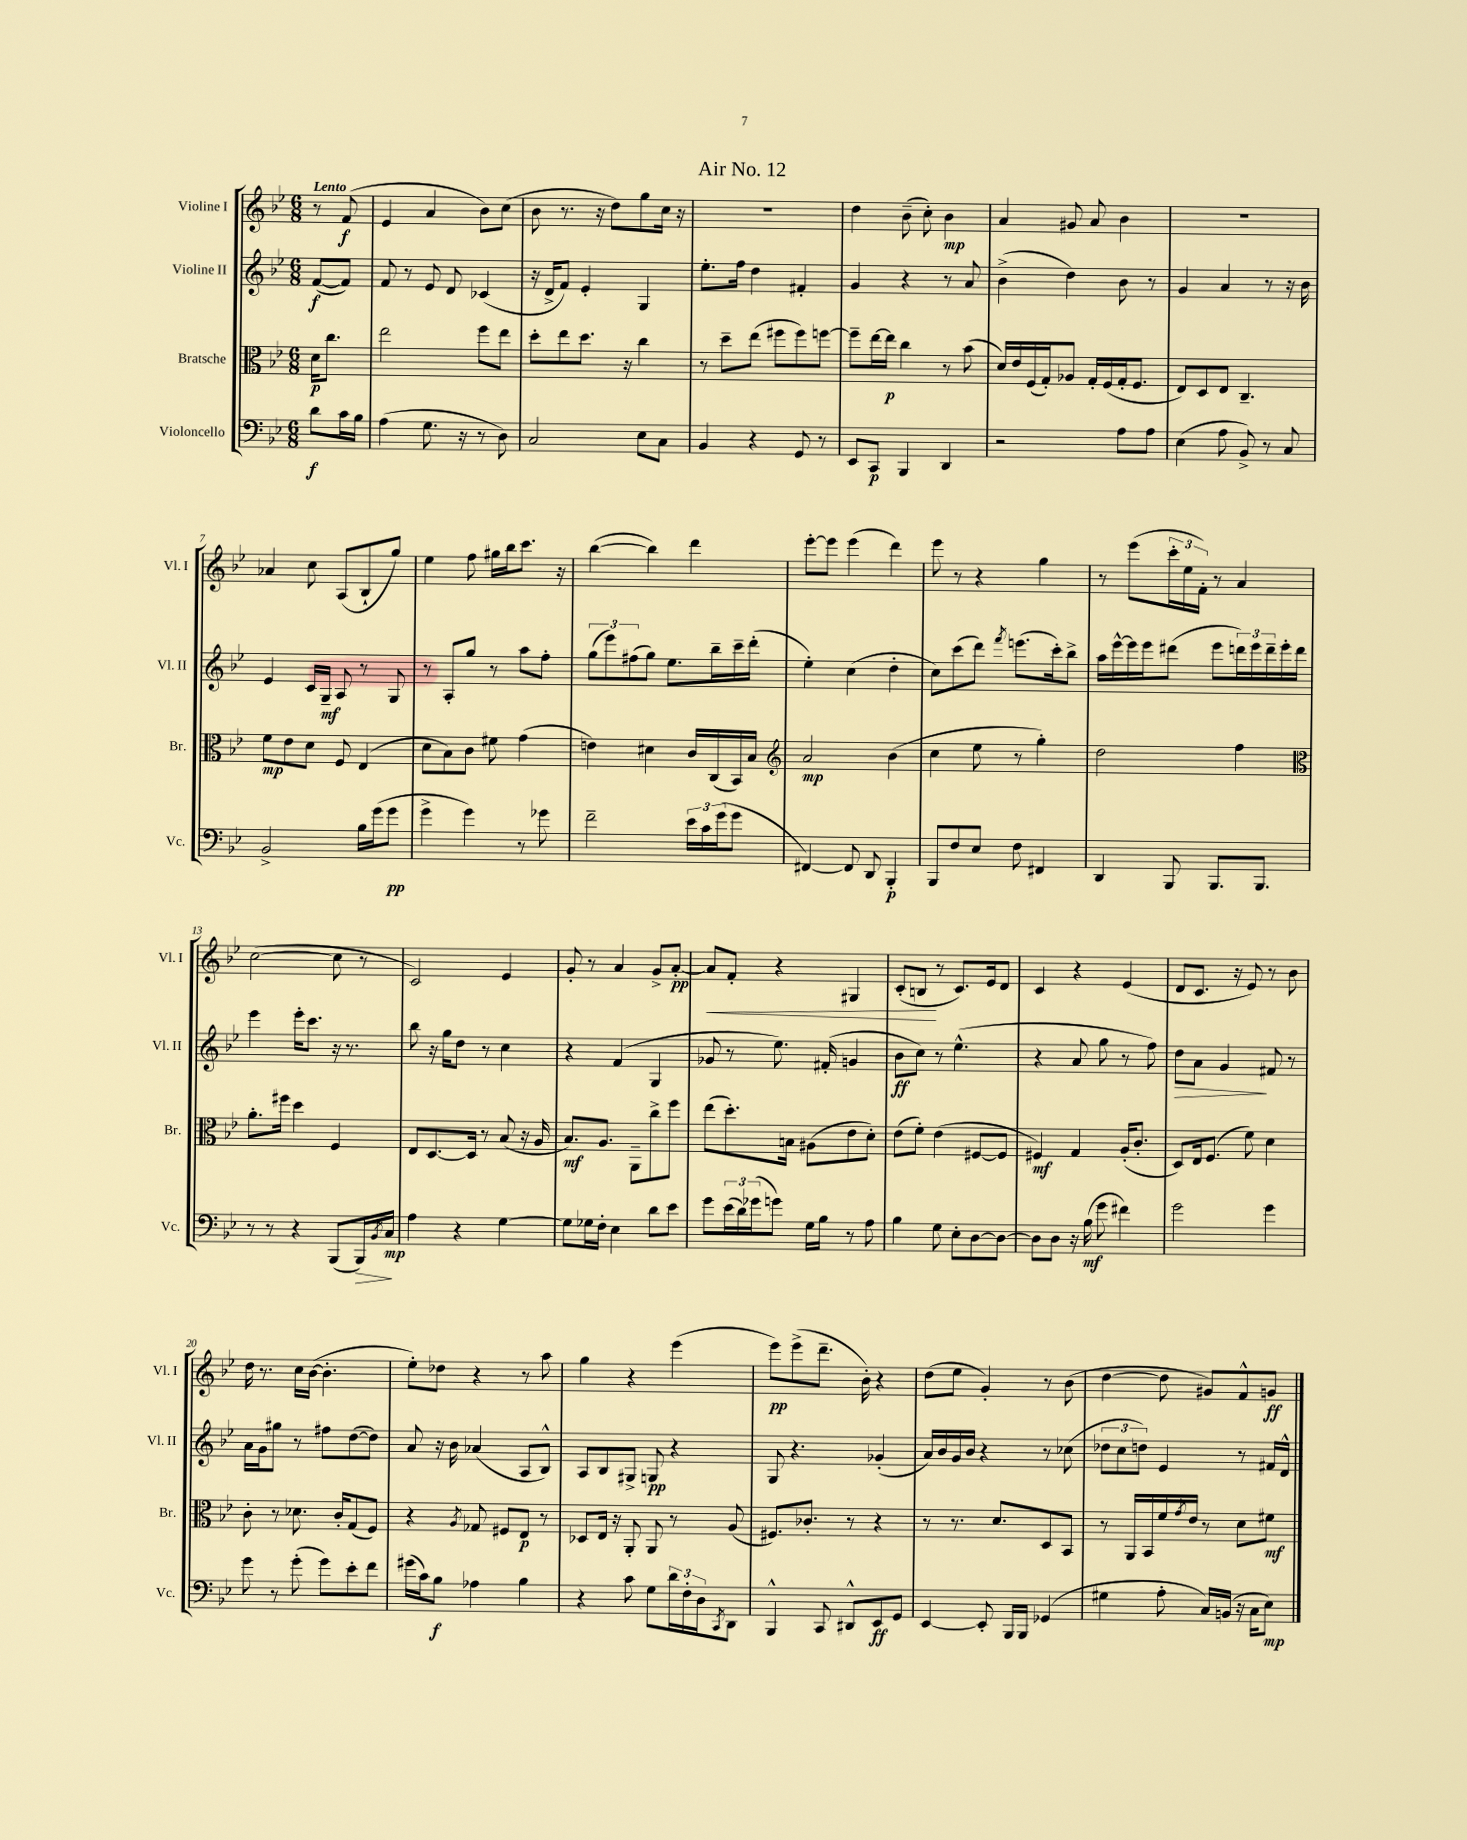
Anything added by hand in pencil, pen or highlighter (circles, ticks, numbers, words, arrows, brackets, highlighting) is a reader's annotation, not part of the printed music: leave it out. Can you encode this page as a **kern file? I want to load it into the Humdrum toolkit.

**kern	**dynam	**kern	**dynam	**kern	**dynam	**kern	**dynam
*part4	*part4	*part3	*part3	*part2	*part2	*part1	*part1
*staff4	*staff4	*staff3	*staff3	*staff2	*staff2	*staff1	*staff1
*I"Violoncello	*	*I"Bratsche	*	*I"Violine II	*	*I"Violine I	*
*I'Vc.	*	*I'Br.	*	*I'Vl. II	*	*I'Vl. I	*
*clefF4	*	*clefC3	*	*clefG2	*	*clefG2	*
*k[b-e-]	*	*k[b-e-]	*	*k[b-e-]	*	*k[b-e-]	*
*M6/8	*	*M6/8	*	*M6/8	*	*M6/8	*
=	=	=	=	=	=	=	=
!	!	!	!	!	!	!LO:TX:a:B:t=Lento	!
8d\L	f	16d\KL	p	([8f/L	f	8r	.
.	.	8.cc\J	.	.	.	.	.
16c\L	.	.	.	8f/J])	.	(8f/	f
16B-\JJ	.	.	.	.	.	.	.
=1	=1	=1	=1	=1	=1	=1	=1
(4A\	.	2ee-\	.	8f/	.	4e-/	.
.	.	.	.	8r	.	.	.
8.G\	.	.	.	8e-/	.	4a/	.
.	.	.	.	8d/	.	.	.
16r	.	.	.	.	.	.	.
8r	.	8ff\L	.	(4c-X/	.	8b-\L)	.
8D\)	.	8ee-\J	.	.	.	(8cc\J	.
=2	=2	=2	=2	=2	=2	=2	=2
2C/	.	8dd'\L	.	16r	.	8b-\	.
.	.	.	.	16d^/KL	.	.	.
.	.	8ee-\	.	8f/J)	.	8.r	.
.	.	8.dd\J	.	4e-'/	.	.	.
.	.	.	.	.	.	16r	.
.	.	.	.	.	.	8dd\L)	.
.	.	16r	.	.	.	.	.
8E-\L	.	4cc\	.	4G/	.	8gg\	.
8C\J	.	.	.	.	.	16cc\Jk	.
.	.	.	.	.	.	16r	.
=3	=3	=3	=3	=3	=3	=3	=3
4BB-/	.	8r	.	8.ee-'\L	.	2.r	.
.	.	8dd~\L	.	.	.	.	.
.	.	.	.	16ff\Jk	.	.	.
4r	.	(8ee-\J	.	4dd\	.	.	.
.	.	8ff#X\L	.	.	.	.	.
8GG/	.	8ff#\)	.	4f#X'/	.	.	.
8r	.	[8ffn\J	.	.	.	.	.
=4	=4	=4	=4	=4	=4	=4	=4
8EE-/L	.	8ff~\L]	.	4g/	.	4dd\	.
8CC/J	p	[16ee-\L	.	.	.	.	.
.	.	16ee-\JJ]	p	.	.	.	.
4BBB-/	.	4cc\	.	4r	.	(8b-~\	.
.	.	.	.	.	.	8cc'\)	.
4DD/	.	8r	.	8r	.	4b-\	mp
.	.	(8b-\	.	8a/	.	.	.
=5	=5	=5	=5	=5	=5	=5	=5
2r	.	16d/LL)	.	(4b-^\	.	4a/	.
.	.	16e-/	.	.	.	.	.
.	.	(16F/	.	.	.	.	.
.	.	16G'/J)	.	.	.	.	.
.	.	8A-X/J	.	4dd\)	.	8g#X/	.
.	.	16G'/LL	.	.	.	8a/	.
.	.	(16F/	.	.	.	.	.
8A\L	.	16G'/J	.	8b-\	.	4b-\	.
.	.	8.F/J	.	.	.	.	.
8A\J	.	.	.	8r	.	.	.
=6	=6	=6	=6	=6	=6	=6	=6
(4E-\	.	8E-/L)	.	4g/	.	2.r	.
.	.	8D/	.	.	.	.	.
8A\	.	8E-/J	.	4a/	.	.	.
8BB-^/)	.	4.C~/	.	.	.	.	.
8r	.	.	.	8r	.	.	.
8C/	.	.	.	16r	.	.	.
.	.	.	.	16b-\	.	.	.
!!LO:LB:g=z
=7	=7	=7	=7	=7	=7	=7	=7
2BB-^/	.	8f\L	mp	4e-/	.	4a-X/	.
.	.	8e-\	.	.	.	.	.
.	.	8d\J	.	16c/LL	.	8cc\	.
.	.	.	.	16G~/JJ	mf	.	.
.	.	8F/	.	8A/	.	(8A/L	.
16B-\LL	.	(4E-/	.	8r	.	8B-`/	.
(16g\J	.	.	.	.	.	.	.
8g\J	pp	.	.	8G/	.	8gg/J)	.
=8	=8	=8	=8	=8	=8	=8	=8
4g^\	.	8d\L	.	8r	.	4ee-\	.
.	.	8B-\)	.	8A'/L	.	.	.
4g\)	.	8c\J	.	8gg/J	.	8ff\	.
.	.	8f#X\	.	8r	.	16gg#X\LL	.
.	.	.	.	.	.	16bb-\J	.
8r	.	(4g\	.	8aa\L	.	8.ccc\J	.
8g-X\	.	.	.	8ff'\J	.	.	.
.	.	.	.	.	.	16r	.
=9	=9	=9	=9	=9	=9	=9	=9
2f~\	.	4en\)	.	(12gg\L	.	([4bb-\	.
.	.	.	.	12eee-\)	.	.	.
.	.	.	.	(12ff#X\	.	.	.
.	.	4d#X\	.	8gg\J)	.	4bb-\])	.
.	.	.	.	8.ee-\L	.	.	.
24e-\LL	.	16c/LL	.	.	.	4ddd\	.
24c\	.	.	.	.	.	.	.
.	.	(16C/	.	16bb-~\L	.	.	.
(24g\J	.	.	.	.	.	.	.
8g\J	.	16BB-/)	.	16ccc~\	.	.	.
.	.	16B-/JJ	.	(16ddd'\JJ	.	.	.
=10	=10	=10	=10	=10	=10	=10	=10
*	*	*clefG2	*	*	*	*	*
[4FF#X/)	.	2a/	mp	4ee-'\)	.	[8eee-'\L	.
.	.	.	.	.	.	8eee-\J]	.
8FF#/]	.	.	.	(4cc\	.	(4eee-\	.
8DD/	.	.	.	.	.	.	.
4BBB-'/	p	(4b-\	.	4dd'\	.	4ddd\)	.
=11	=11	=11	=11	=11	=11	=11	=11
8BBB-/L	.	4cc\	.	8cc\L)	.	8eee-\	.
8F/	.	.	.	(8ccc\	.	8r	.
8E-/J	.	8ee-\	.	8ddd\J)	.	4r	.
.	.	.	.	8qfff/	.	.	.
8F\	.	8r	.	(8.eeen\L	.	.	.
4FF#X/	.	4gg'\)	.	.	.	4gg\	.
.	.	.	.	16ccc'\k)	.	.	.
.	.	.	.	8bb-^\J	.	.	.
=12	=12	=12	=12	=12	=12	=12	=12
4DD/	.	2dd\	.	16aa\LL	.	8r	.
.	.	.	.	[16eee-^^\	.	.	.
.	.	.	.	16eee-\]	.	(8eee-\L	.
.	.	.	.	16eee-\J	.	.	.
8BBB-/	.	.	.	(8ddd#X\J	.	24ccc'\L	.
.	.	.	.	.	.	24ee-\	.
.	.	.	.	.	.	24f'\JJ)	.
8.BBB-/L	.	.	.	8eee-\L	.	8r	.
.	.	4ff\	.	24dddn\L)	.	4a/	.
.	.	.	.	24eee-\	.	.	.
8.BBB-/J	.	.	.	.	.	.	.
.	.	.	.	24ddd~\	.	.	.
.	.	.	.	16eee-'\	.	.	.
.	.	.	.	16ddd\JJ	.	.	.
!!LO:LB:g=z
=13	=13	=13	=13	=13	=13	=13	=13
*	*	*clefC3	*	*	*	*	*
8r	.	8.a'\L	.	4eee-\	.	([2cc\	.
8r	.	.	.	.	.	.	.
.	.	16ff#X\Jk	.	.	.	.	.
4r	.	4dd\	.	16eee-'\KL	.	.	.
.	.	.	.	8.ccc\J	.	.	.
(8BBB-/L	.	4F/	.	16r	.	8cc\]	.
.	.	.	.	8.r	.	.	.
!	!LO:HP:b	!	!	!	!	!	!
16BBB-/L)	>	.	.	.	.	8r	.
8qBB-/	.	.	.	.	.	.	.
16C/JJ	mp	.	.	.	.	.	.
.	]	.	.	.	.	.	.
=14	=14	=14	=14	=14	=14	=14	=14
4A\	.	8E-/L	.	8bb-\	.	2c/)	.
.	.	[8.D/	.	16r	.	.	.
.	.	.	.	16gg\KL	.	.	.
4r	.	.	.	8dd\J	.	.	.
.	.	16D/Jk]	.	.	.	.	.
.	.	8r	.	8r	.	.	.
[4G\	.	(8B-/	.	4cc\	.	4e-/	.
.	.	16r	.	.	.	.	.
.	.	16A/	.	.	.	.	.
=15	=15	=15	=15	=15	=15	=15	=15
8G\L]	.	8.B-/L)	mf	4r	.	8g'/	.
16G-X\L	.	.	.	.	.	8r	.
16F'\JJ	.	8.A/J	.	.	.	.	.
4E-\	.	.	.	(4f/	.	4a/	.
.	.	8AA~\L	.	.	.	.	.
8d\L	.	8cc^\	.	4G/	.	8g^/L	.
8e-\J	.	8ff\J	.	.	.	[8a'/J	pp
=16	=16	=16	=16	=16	=16	=16	=16
!	!	!	!	!	!	!	!LO:HP:b
8g\L	.	(8ee-\L	.	8g-X/	.	8a/L]	<
(24e-\L	.	8.dd'\)	.	8r	.	8f'/J	.
24d\)	.	.	.	.	.	.	.
(24g-X\J	.	.	.	.	.	.	.
8gn\J)	.	.	.	8.ee-\)	.	4r	.
.	.	16Bn\Jk	.	.	.	.	.
16G\LL	.	(8A#X\L	.	.	.	.	.
16B-\JJ	.	.	.	(16f#X'/	.	.	.
8r	.	8e-\	.	4gn/	.	4G#X/	.
8A\	.	8d'\J)	.	.	.	.	.
=17	=17	=17	=17	=17	=17	=17	=17
4B-\	.	(8e-\L	.	8b-\L	ff	(8c'/L	.
.	.	8f'\J)	.	8cc\J)	.	8Bn/J	.
8G\	.	(4e-\	.	8r	.	8r	[
8E-'\L	.	.	.	(4.ee-^^\	.	8.c/L)	.
[8D\	.	[8F#X/L	.	.	.	.	.
.	.	.	.	.	.	16e-/k	.
8D\J_	.	8F#/J]	.	.	.	8d/J	.
=18	=18	=18	=18	=18	=18	=18	=18
8D\L]	.	4F#X/)	mf	4r	.	4c/	.
8D\J	.	.	.	.	.	.	.
16r	.	4G/	.	8a/	.	4r	.
(16B-\	mf	.	.	.	.	.	.
8g\	.	.	.	8gg\	.	.	.
4f#X\)	.	(16A'/KL	.	8r	.	(4e-/	.
.	.	8.c'/J	.	.	.	.	.
.	.	.	.	8ff\)	.	.	.
=19	=19	=19	=19	=19	=19	=19	=19
!	!	!	!	!	!LO:HP:b	!	!
2g\	.	8D/L)	.	8dd\L	>	8d/L	.
.	.	16E-/k	.	8a\J	.	8.c/J	.
.	.	(8.F/J	.	.	.	.	.
.	.	.	.	4g/	.	.	.
.	.	.	.	.	.	16r	.
.	.	8f\)	.	.	.	8e-/)	.
4g\	.	4d\	.	8f#X/	]	8r	.
.	.	.	.	8r	.	8b-\	.
!!LO:LB:g=z
=20	=20	=20	=20	=20	=20	=20	=20
8g\	.	8c'\	.	16a\LL	.	16dd\	.
.	.	.	.	16g\J	.	8.r	.
8r	.	8r	.	8gg#X\J	.	.	.
(8g'\	.	8.d-X\	.	8r	.	16cc\LL	.
.	.	.	.	.	.	([16b-\JJ	.
8g\L)	.	.	.	8ff#X\L	.	4.b-'\]	.
.	.	16c'/KL	.	.	.	.	.
8e-'\	.	(8G/	.	([8dd\	.	.	.
8f\J	.	8F/J)	.	8dd\J])	.	.	.
=21	=21	=21	=21	=21	=21	=21	=21
(16g#X\LL	.	4r	.	8a/	.	8ee-'\L)	.
16c\J)	.	.	.	.	.	.	.
8B-\J	f	.	.	16r	.	8dd-X\J	.
.	.	.	.	16b-\	.	.	.
.	.	8qA/	.	.	.	.	.
4A-X\	.	8G-X/	.	(4a-X/	.	4r	.
.	.	8F#X/L	.	.	.	.	.
4B-\	.	8E-/J	p	8A/L	.	8r	.
.	.	8r	.	8B-^^/J)	.	8aa\	.
=22	=22	=22	=22	=22	=22	=22	=22
4r	.	8D-X/L	.	8A/L	.	4gg\	.
.	.	16E-/Jk	.	8B-/	.	.	.
.	.	16r	.	.	.	.	.
8c\	.	8AA'/	.	8G#X^/J	.	4r	.
8G\L	.	8AA/	.	8Gn/	pp	.	.
24d\L	.	8r	.	4r	.	(4eee-\	.
24F'\	.	.	.	.	.	.	.
24D\J	.	.	.	.	.	.	.
8qCC/	.	.	.	.	.	.	.
8DD\J	.	(8A/	.	.	.	.	.
=23	=23	=23	=23	=23	=23	=23	=23
4BBB-^^/	.	8.F#X/L)	.	8G/	.	8eee-\L)	pp
.	.	.	.	4.r	.	(8eee-^\	.
.	.	8.c-X'/J	.	.	.	.	.
8CC/	.	.	.	.	.	8.ddd~\J	.
8DD#X^^/L	.	8r	.	.	.	.	.
.	.	.	.	.	.	16b-'\)	.
8EE-/	ff	4r	.	(4g-X'/	.	4r	.
8GG/J	.	.	.	.	.	.	.
=24	=24	=24	=24	=24	=24	=24	=24
[4EE-/	.	8r	.	16a/LL)	.	(8dd\L	.
.	.	.	.	16b-/	.	.	.
.	.	8.r	.	16g/	.	8ee-\J	.
.	.	.	.	16b-/JJ	.	.	.
8EE-'/]	.	.	.	4r	.	4g'/)	.
.	.	8.d/L	.	.	.	.	.
16BBB-/LL	.	.	.	.	.	.	.
16BBB-/JJ	.	.	.	.	.	.	.
(4GG-X/	.	8D/	.	8r	.	8r	.
.	.	8BB-/J	.	(8cc-X\	.	(8b-\	.
=25	=25	=25	=25	=25	=25	=25	=25
4G#X\	.	8r	.	12dd-X\L	.	[4dd\	.
.	.	.	.	12cc\	.	.	.
.	.	16AA/LL	.	.	.	.	.
.	.	.	.	12ddn\J)	.	.	.
.	.	16BB-/	.	.	.	.	.
8A'\	.	16f/	.	4e-/	.	8dd\]	.
.	.	8qg/	.	.	.	.	.
.	.	16e-/JJ	.	.	.	.	.
16C/LL)	.	8r	.	.	.	8g#X/L)	.
(16BBn/JJ	.	.	.	.	.	.	.
16r	.	8d\L	.	8r	.	8f^^/	.
16C\KL	.	.	.	.	.	.	.
8E-\J)	mp	8f#X\J	mf	16f#X/LL	.	8gn/J	ff
.	.	.	.	16d^^/JJ	.	.	.
==	==	==	==	==	==	==	==
*-	*-	*-	*-	*-	*-	*-	*-
